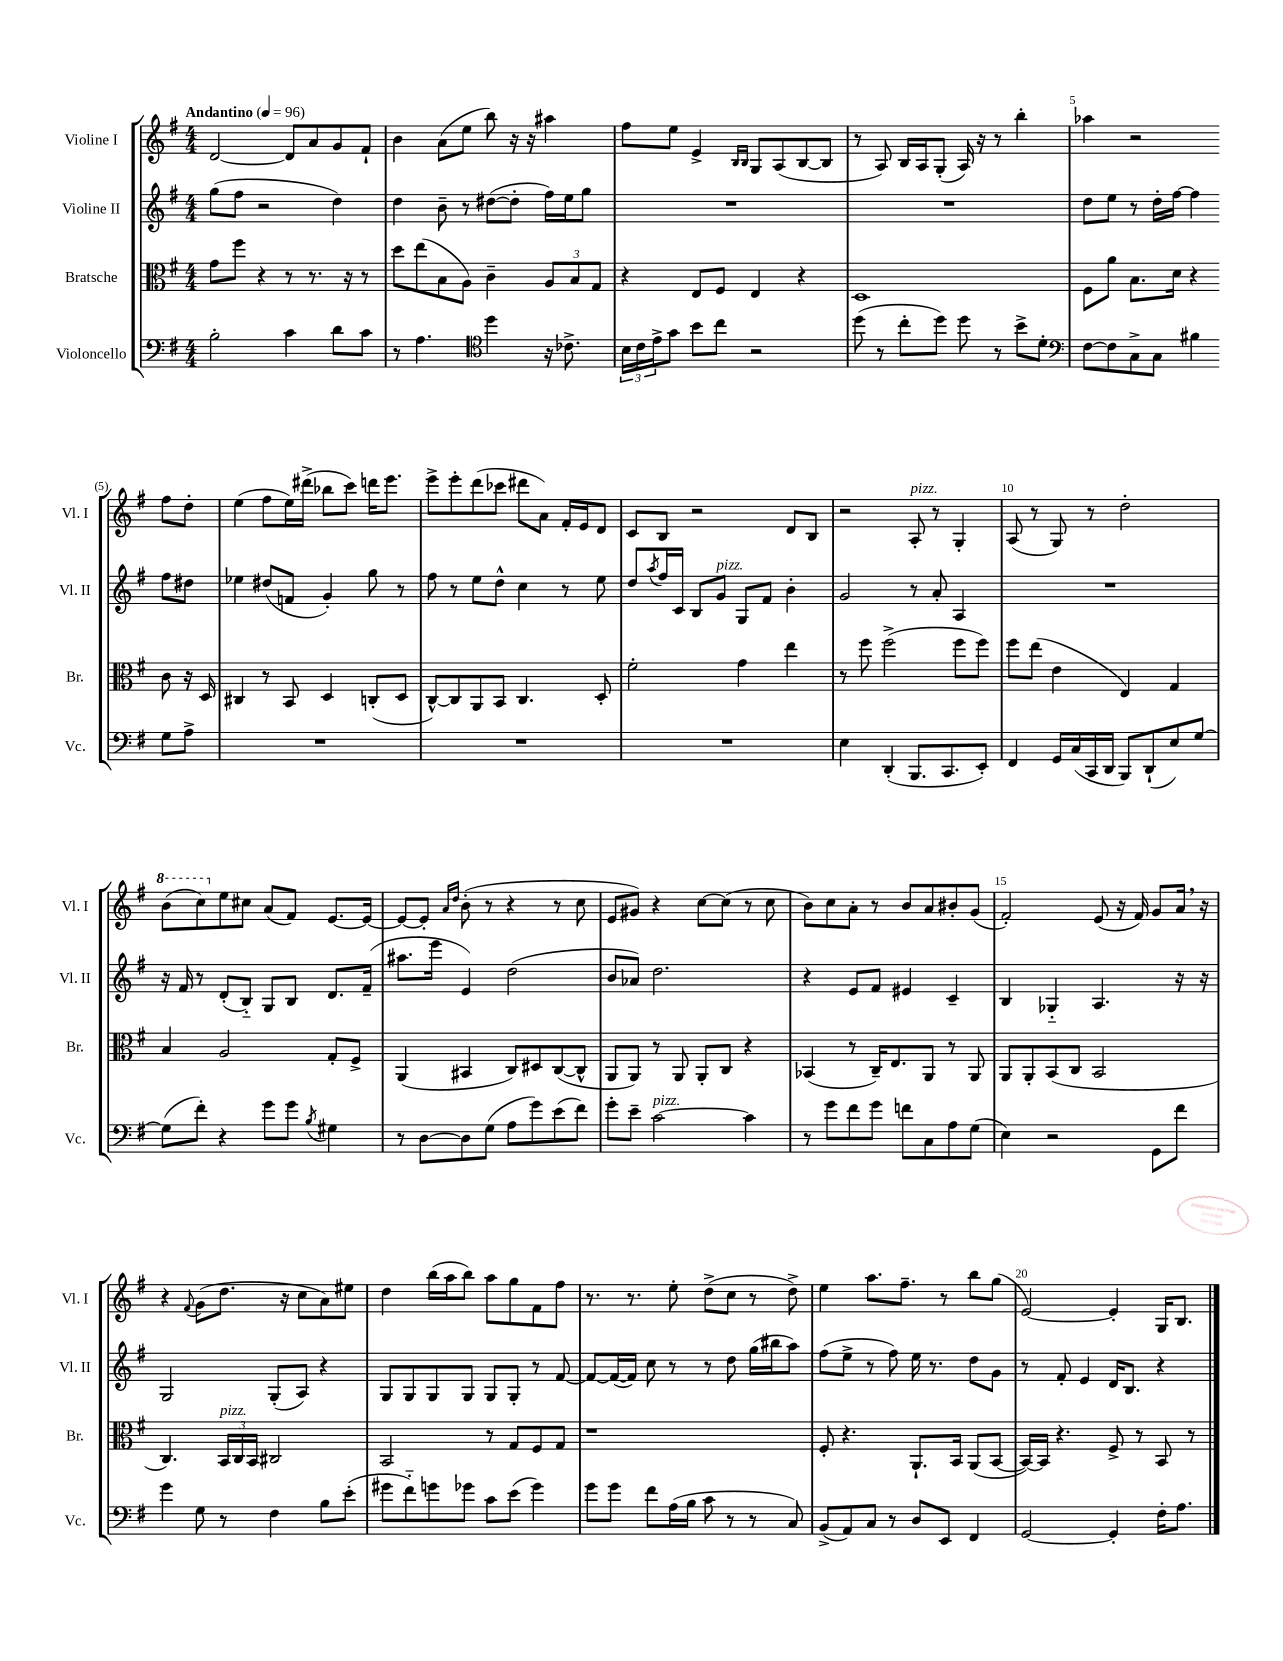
<<
\new StaffGroup <<
\new Staff = "s0" \with { instrumentName = "Violine I" shortInstrumentName = "Vl. I" } {
    \clef treble \key g \major \numericTimeSignature \time 4/4 \tempo "Andantino" 4 = 96
    d'2~ d'8 a'8 g'8 fis'8-! |
    b'4 a'8( e''8 b''8) r16 r16 ais''4 |
    fis''8 e''8 e'4-> \grace { b16 b16 } g8 a8( b8~ b8 |
    r8 a8) b16 a16 g8-.( a16) r16 r8 b''4-. |
    aes''4 r2 fis''8 d''8-. |
    e''4( fis''8 e''16) dis'''16->( bes''8 c'''8) d'''16 e'''8. |
    e'''8-> e'''8-. d'''8( ces'''8 dis'''8 a'8) fis'16-. e'16 d'8 |
    c'8 b8 r2 d'8 b8 |
    r2 a8-.^\markup { \italic "pizz." } r8 g4-. |
    a8( r8 g8) r8 d''2-. |
    \ottava #1 b''8( c'''8) \ottava #0 e''8 cis''8 a'8( fis'8) e'8.~ e'16~ |
    e'8~ e'8-. \grace { a'16 d''16 } b'8-.( r8 r4 r8 c''8 |
    e'8 gis'8) r4 c''8~ c''8( r8 c''8 |
    b'8) c''8 a'8-. r8 b'8 a'8 bis'8-. g'8( |
    fis'2-.) e'8( r16 fis'16) g'8 a'16 \breathe r16 |
    r4 \appoggiatura { fis'8 } g'8( d''8. r16 c''8 a'8) eis''8 |
    d''4 b''16( a''16 b''8) a''8 g''8 fis'8 fis''8 |
    r8. r8. e''8-. d''8->( c''8 r8 d''8->) |
    e''4 a''8. fis''8.-- r8 b''8 g''8( |
    e'2~) e'4-. g16 b8. \bar "|." |
}
\new Staff = "s1" \with { instrumentName = "Violine II" shortInstrumentName = "Vl. II" } {
    \clef treble \key g \major \numericTimeSignature \time 4/4
    g''8( fis''8 r2 d''4) |
    d''4 b'8-- r8 dis''8~( dis''8-. fis''16) e''16 g''8 |
    R1 |
    R1 |
    d''8 e''8 r8 d''16-. fis''16~ fis''4 fis''8 dis''8 |
    ees''4 dis''8( f'8 g'4-.) g''8 r8 |
    fis''8 r8 e''8 d''8-^ c''4 r8 e''8 |
    d''8 \acciaccatura { a''8 } fis''16 c'16 b8 g'8^\markup { \italic "pizz." } g8 fis'8 b'4-. |
    g'2 r8 a'8-. a4 |
    R1 |
    r16 fis'16 r8 d'8-.( b8-_) g8 b8 d'8. fis'16--( |
    ais''8. e'''16 e'4) d''2( |
    b'8 aes'8) d''2. |
    r4 e'8 fis'8 eis'4 c'4-- |
    b4 ges4-_ a4. r16 r16 |
    g2 g8-.( a8) r4 |
    g8 g8 g8 g8 g8 g8-. r8 fis'8~ |
    fis'8~ fis'16~( fis'16) c''8 r8 r8 d''8 g''16( bis''16 a''8) |
    fis''8( e''8-> r8 fis''8) e''16 r8. d''8 g'8 |
    r8 fis'8-. e'4 d'16 b8. r4 \bar "|." |
}
\new Staff = "s2" \with { instrumentName = "Bratsche" shortInstrumentName = "Br." } {
    \clef alto \key g \major \numericTimeSignature \time 4/4
    g'8 fis''8 r4 r8 r8. r16 r8 |
    d''8 e''8( b8 a8) c'4-- \tuplet 3/2 { a8 b8 g8 } |
    r4 e8 fis8 e4 r4 |
    d1 |
    fis8 a'8 b8. d'16 r4 c'8 r16 d16 |
    cis4 r8 b,8 d4 c8-.( d8 |
    c8~-^) c8 a,8 b,8 c4. d8-. |
    fis'2-. g'4 e''4 |
    r8 fis''8 fis''2->( fis''8 fis''8) |
    fis''8 e''8( e'4 e4) g4 |
    b4 a2 g8-. fis8-> |
    a,4( bis,4 c8) dis8 c8~( c8-^ |
    a,8 a,8) r8 a,8 a,8-. c8 r4 |
    bes,4( r8 c16--) e8. a,8 r8 a,8 |
    a,8 a,8-. b,8( c8 b,2 |
    c4.) \tuplet 3/2 { b,16^\markup { \italic "pizz." } c16 b,16 } cis2 |
    b,2 r8 g8 fis8 g8 |
    r1 |
    fis8-. r4. a,8.-! b,16 a,8( b,8~ |
    b,16~) b,16 r4. fis8-> r8 b,8 r8 \bar "|." |
}
\new Staff = "s3" \with { instrumentName = "Violoncello" shortInstrumentName = "Vc." } {
    \clef bass \key g \major \numericTimeSignature \time 4/4
    b2-. c'4 d'8 c'8 |
    r8 a4. \clef tenor d''4 r16 ces'8.-> |
    \tuplet 3/2 { b16 c'16 e'16-> } g'8 b'8 c''8 r2 |
    d''8( r8 c''8-. d''8) d''8 r8 b'8-> d'8-. |
    \clef bass fis8~ fis8 c8-> c8 bis4 g8 a8-> |
    R1 |
    R1 |
    R1 |
    e4 d,4-.( b,,8. c,8. e,8-.) |
    fis,4 g,16 c16( c,16 d,16 b,,8) d,8-!( e8) g8~ |
    g8( fis'8-.) r4 g'8 g'8 \acciaccatura { b8 } gis4 |
    r8 d8~ d8 g8( a8 g'8) e'8( fis'8) |
    g'8-. e'8-- c'2~^\markup { \italic "pizz." } c'4 |
    r8 g'8 fis'8 g'8 f'8 c8 a8 g8( |
    e4) r2 g,8 fis'8 |
    g'4 g8 r8 fis4 b8 e'8-.( |
    gis'8 fis'8-_) g'8 ges'8 c'8 e'8( ges'4) |
    g'8 g'8 fis'8 a16( b16 c'8 r8 r8 c8) |
    b,8->( a,8) c8 r8 d8 e,8 fis,4 |
    g,2~ g,4-. fis16-. a8. \bar "|." |
}
>>
>>
\layout { \context { \Score \override BarNumber.break-visibility = ##(#f #t #t) barNumberVisibility = #(every-nth-bar-number-visible 5) } }
